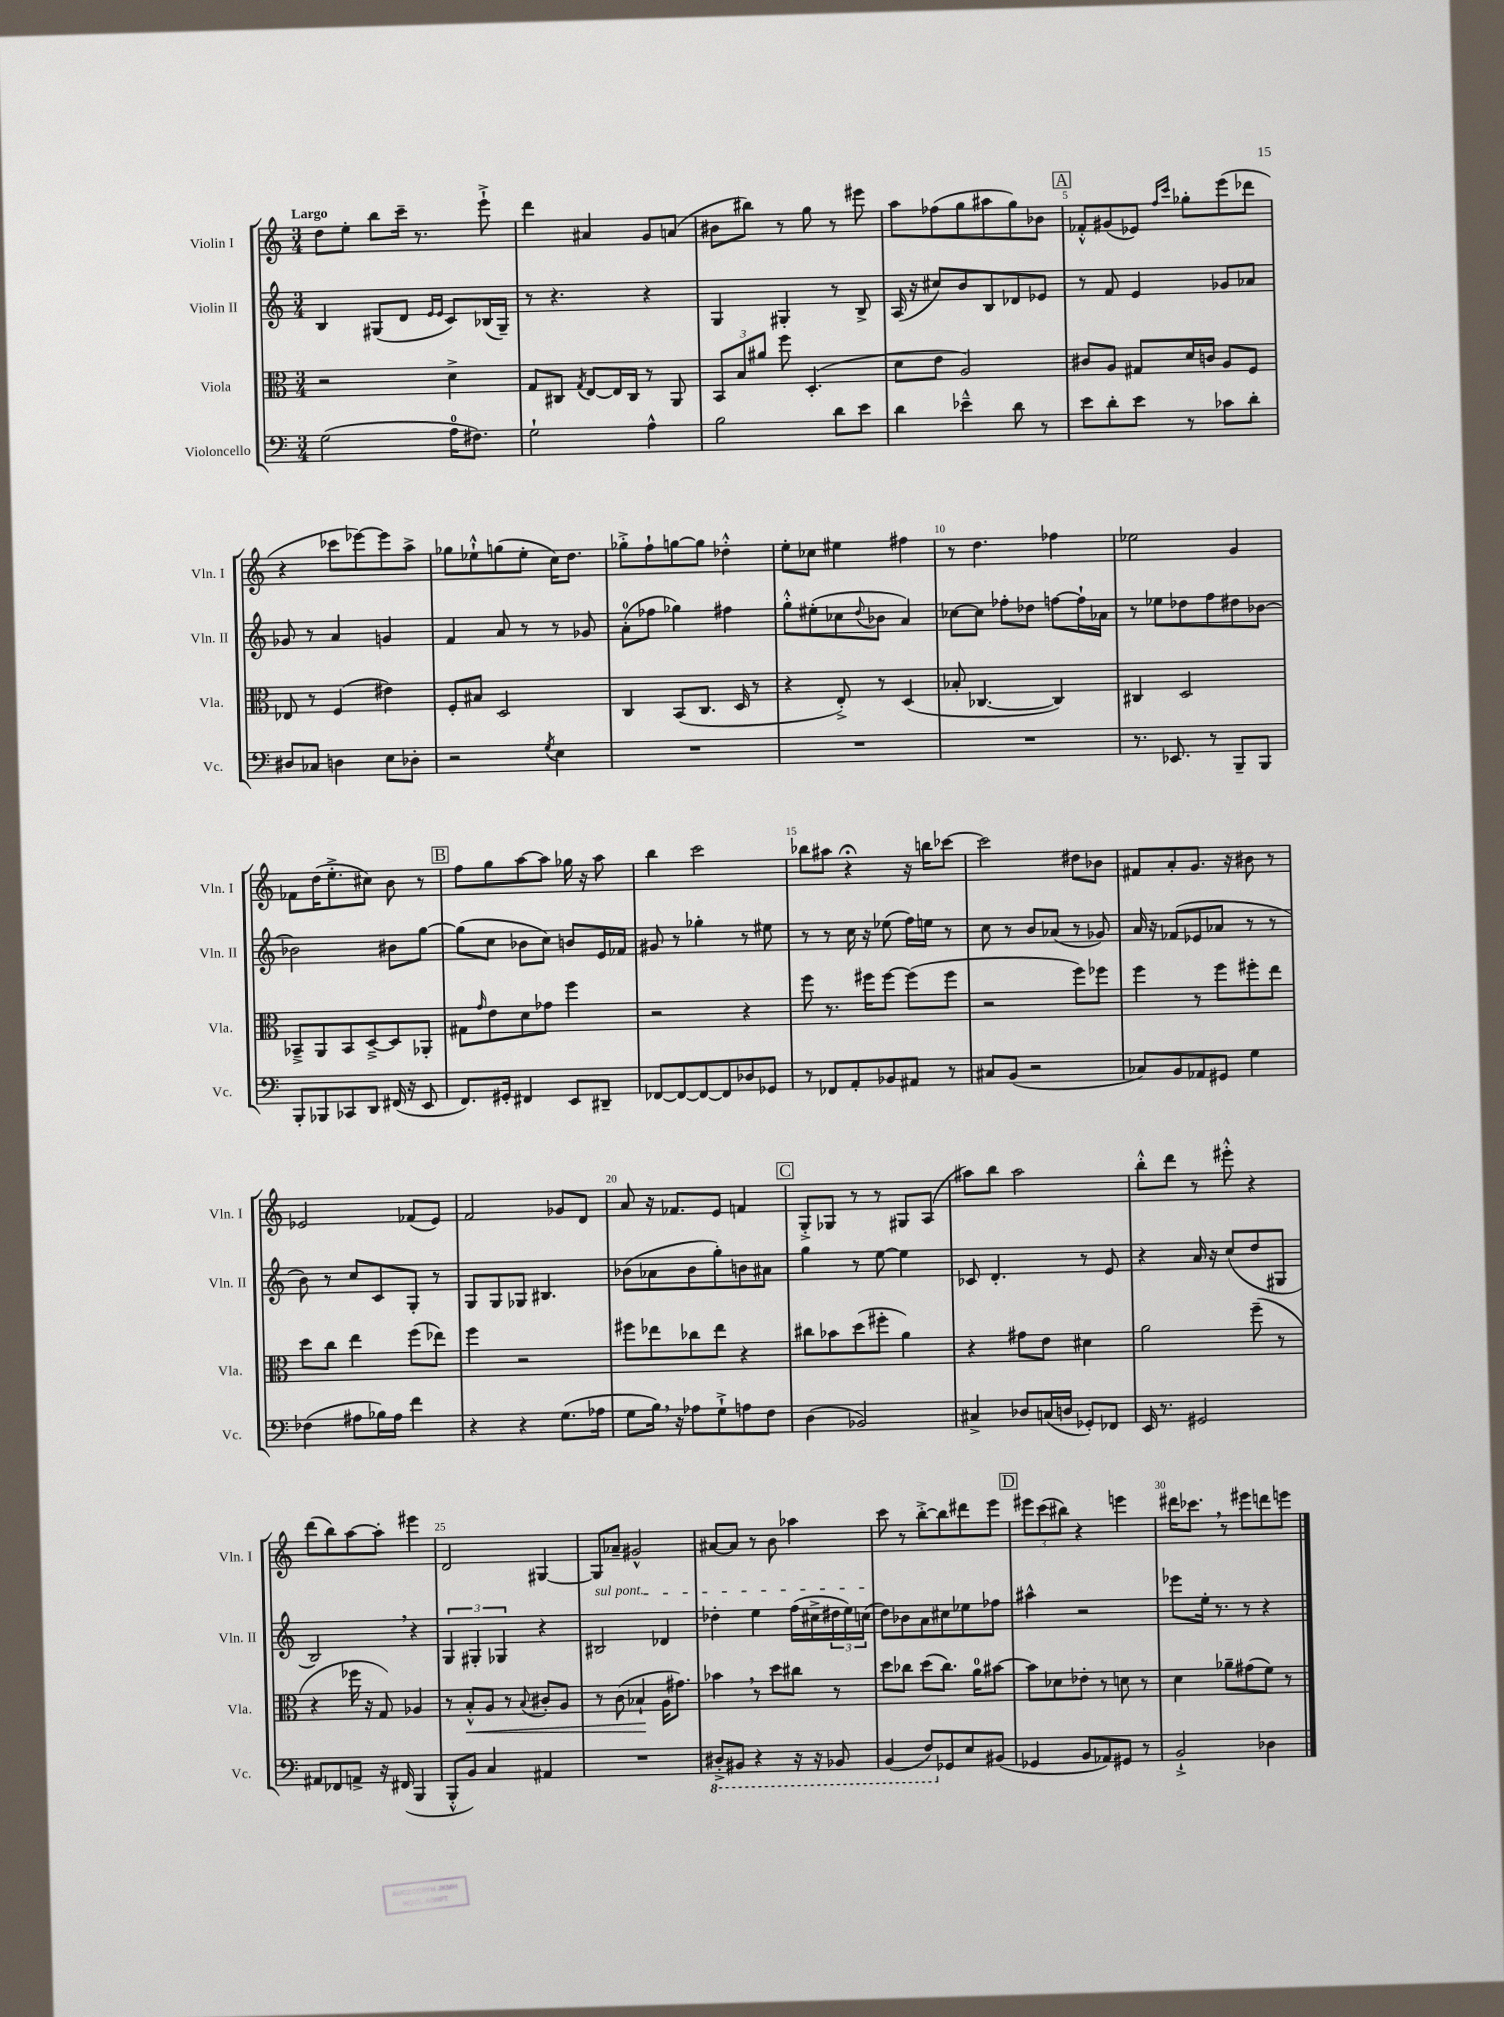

**kern	**kern	**dynam	**kern	**kern
*part4	*part3	*part3	*part2	*part1
*staff4	*staff3	*staff3	*staff2	*staff1
*I"Violoncello	*I"Viola	*	*I"Violin II	*I"Violin I
*I'Vc.	*I'Vla.	*	*I'Vln. II	*I'Vln. I
*clefF4	*clefC3	*	*clefG2	*clefG2
*k[]	*k[]	*	*k[]	*k[]
*M3/4	*M3/4	*	*M3/4	*M3/4
=1	=1	=1	=1	=1
!	!	!	!	!LO:TX:a:B:t=Largo
(2G\	2r	.	4B/	8dd\L
.	.	.	.	8ee'\J
.	.	.	(8G#X/L	8bb\L
.	.	.	8d/J	16ccc~\Jk
.	.	.	.	8.r
.	.	.	16qqe/LL	.
.	.	.	16qqe/JJ	.
16A\KL	4d^\	.	8c/L)	.
8.F#X\J)	.	.	.	.
.	.	.	(16B-X/L	8eee`^\
.	.	.	16G#~/JJ)	.
=2	=2	=2	=2	=2
2G`\	8G/L	.	8r	4ddd\
.	8C#X/J	.	4.r	.
.	8qG/	.	.	.
.	[8E/L	.	.	4a#X/
.	16E/L]	.	.	.
.	16C#/JJ	.	.	.
4A^^\	8r	.	4r	8g/L
.	8AA/	.	.	(8an/J
=3	=3	=3	=3	=3
2B\	12BB/L	.	4G/	8b#X\L
.	12B/	.	.	.
.	.	.	.	8bb#X\J)
.	12a#X/J	.	.	.
.	8ff\	.	4G#X'/	8r
.	(4.D'/	.	.	8gg\
8d\L	.	.	8r	8r
8e\J	.	.	8B^/	8eee#X\
=4	=4	=4	=4	=4
4d\	8d\L	.	(16A/	8aa\L
.	.	.	16r	.
.	8e\J	.	8cc#X/L)	(8ff-X\
4e-X~^^\	2A/)	.	8b/	8gg\
.	.	.	8B/	8aa#X\
8d\	.	.	8d-X/	8gg\)
8r	.	.	8e-X/J	8b-X\J
!!LO:REH:place=s1:t=A
=5	=5	=5	=5	=5
8e\L	8c#X/L	.	8r	8f-X'^^/L
8d'\	8A/J	.	8f/	(8g#X/
8e\J	8G#X/L	.	4e/	8e-X/J)
.	.	.	.	16qqff/LL
.	.	.	.	16qqccc/JJ
8r	16d/L	.	.	8gg-X'\L
.	16cn/JJ	.	.	.
8c-X\L	8A/L	.	8g-X/L	(8eee\
8d'\J	8F/J	.	8a-X/J	8ddd-X\J
!!LO:LB:g=z
=6	=6	=6	=6	=6
8D#X/L	8E-X/	.	8g-X/	4r
8C-X/J	8r	.	8r	.
4Dn\	(4F/	.	4a/	8ccc-X\L
.	.	.	.	[8eee-X\)
8E\L	4e#X\)	.	4gn/	8eee-\]
8D-X'\J	.	.	.	8aa^\J
=7	=7	=7	=7	=7
2r	8F'/L	.	4f/	8gg-X\L
.	8B#X/J	.	.	8ee-X`^^\
.	2D/	.	8a/	(8ggn\
.	.	.	8r	8ee-'\J
8qG/	.	.	.	.
4E\	.	.	8r	16cc\KL)
.	.	.	.	8.dd\J
.	.	.	8g-X/	.
=8	=8	=8	=8	=8
2.r	4C/	.	(8a'\L	8gg-X'^\L
.	.	.	8ff-X\J	8ff`\
.	(8BB/L	.	4gg-X\)	[8ggn\
.	8.C/J	.	.	8gg\J]
.	.	.	4ff#X\	4dd-X'^^\
.	16D/	.	.	.
.	8r	.	.	.
=9	=9	=9	=9	=9
2.r	4r	.	8gg'^^\L	8ee'\L
.	.	.	(8ee#X'\	8cc-X\J
.	8E'^/)	.	8cc-X\	4ee#X\
.	.	.	8qqdd/	.
.	8r	.	8b-X\J	.
.	(4D/	.	4a/)	4ff#X\
=10	=10	=10	=10	=10
2.r	8B-X'/	.	[8cc-X\L	8r
.	[4.C-X/	.	8cc-\J]	4.dd\
.	.	.	8ff-X'\L	.
.	.	.	8dd-X\J	.
.	4C-/])	.	[8ffn\L	4ff-X\
.	.	.	16ff`\L]	.
.	.	.	16a-X\JJ	.
=11	=11	=11	=11	=11
8.r	4C#X/	.	8r	2ee-X\
.	.	.	8ee-X\L	.
8.EE-X/	.	.	.	.
.	2D/	.	8dd-X\	.
8r	.	.	8ff\	.
8BBB~/L	.	.	8dd#X\	4g/
8BBB/J	.	.	[8b-X\J	.
!!LO:LB:g=z
=12	=12	=12	=12	=12
8BBB'/L	8BB-X~^/L	.	2b-X\]	8f-X\L
8BBB-X/	8AA/	.	.	(16dd\K
.	.	.	.	8.ee'^\
8CC-X/	8BB-/	.	.	.
8DD/J	[8D~^/	.	.	8cc#X\J)
(16FF#X/	8D/]	.	8b#X\L	8b\
16r	.	.	.	.
8EE/	8AA-X'/J	.	[8gg\J	8r
!!LO:REH:place=s1:t=B
=13	=13	=13	=13	=13
8.FF/L)	8G#X\L	.	(8gg\L]	8ff\L
.	16qqg/	.	.	.
.	8e\	.	8cc\J	8gg\
16GG#X'/Jk	.	.	.	.
4FF#X/	8d\	.	8b-X\L	[8aa\
.	8g-X\J	.	8cc\J)	8aa\J]
8EE/L	4ff\	.	8bn/L	16gg-X\
.	.	.	.	16r
8DD#X~/J	.	.	16e/L	8aa\
.	.	.	16f-X/JJ	.
=14	=14	=14	=14	=14
[8FF-X/L	2r	.	8g#X/	4bb\
8FF-/_	.	.	8r	.
8FF-/_	.	.	4gg-X'\	2ccc\
8FF-/]	.	.	.	.
8D-X/	4r	.	8r	.
8GG-X/J	.	.	8ee#X\	.
=15	=15	=15	=15	=15
8r	8ff\	.	8r	8bb-X\L
8FF-X/L	8.r	.	8r	8aa#X\J
8AA'/	.	.	16cc\	4r;<
.	16ff#X\KL	.	16r	.
8BB-X/	[8ff#\J	.	(8ee-X\	.
8AA#X/J	(8ff#\L]	.	16ff\LL)	16r
.	.	.	16een\JJ	16bbn\KL
8r	8ff#\J	.	8r	[8ccc-X\J
=16	=16	=16	=16	=16
8C#X/L	2r	.	8cc\	2ccc-\]
(8BB/J	.	.	8r	.
2r	.	.	8b/L	.
.	.	.	(8a-X/J	.
.	8ff\L)	.	8r	8dd#X\L
.	8ff-X\J	.	8g-X/)	8b-X\J
=17	=17	=17	=17	=17
8C-X/L)	4ff\	.	16a/	8f#X/L
.	.	.	16r	.
8BB/	.	.	(8f-X/L	8a'/
8AA-X/	8r	.	8e-X/	8.g/J
8GG#X/J	8ff\L	.	8a-X/J	.
.	.	.	.	16r
4G\	8ff#X'\	.	8r	8b#X\
.	8ee\J	.	8r	8r
!!LO:LB:g=z
=18	=18	=18	=18	=18
(4F-X\	8dd\L	.	8b\)	2e-X/
.	8cc\J	.	8r	.
8A#X\L	4ee\	.	8cc/L	.
16B-X\L)	.	.	8c/	.
16A#\JJ	.	.	.	.
4f\	(8ff\L	.	8G'/J	(8f-X/L
.	8ee-X\J)	.	8r	8e-/J)
=19	=19	=19	=19	=19
4r	4ff\	.	8G/L	2f/
.	.	.	8G/	.
4r	2r	.	8G-X/J	.
.	.	.	4.B#X/	.
(8.G\L	.	.	.	8g-X/L
.	.	.	.	8d/J
16A-X\Jk	.	.	.	.
=20	=20	=20	=20	=20
8G\L	8ff#X\L	.	(8b-X\L	8a/
16B,\Jk)	8ee-X\	.	8a-X\	16r
16r	.	.	.	8.f-X/L
8A-X\L	8cc-X\	.	8b-\	.
8G`^\	8ee-\J	.	8gg'\)	8e/J
8An\	4r	.	8bn\	4fn/
8F\J	.	.	8a#X\J	.
!!LO:REH:place=s1:t=C
=21	=21	=21	=21	=21
(4D\	8cc#X\L	.	4gg\	8G'^/L
.	8b-X\	.	.	8G-X/J
2BB-X/)	(8dd\	.	8r	8r
.	8ff#X'\J	.	[8ee\	8r
.	4a\)	.	4ee\]	8G#X/L
.	.	.	.	(8A/J
=22	=22	=22	=22	=22
4C#X^/	4r	.	8c-X/	8aa#X\L)
.	.	.	4.d'/	8bb\J
8D-X/L	8g#X\L	.	.	2aa#\
(16Cn/L	8e\J	.	.	.
16Dn/JJ	.	.	.	.
8GG-X'/L)	4d#X\	.	8r	.
8FF-X/J	.	.	8e/	.
=23	=23	=23	=23	=23
16EE/	2a\	.	4r	8bb'^^\L
8.r	.	.	.	.
.	.	.	.	8ddd\J
2GG#X/	.	.	16a/	8r
.	.	.	16r	.
.	.	.	(8cc/L	8eee#X'^^\
.	(8ff~\	.	8dd/	4r
.	8r	.	8G#X/J	.
!!LO:LB:g=z
=24	=24	=24	=24	=24
8AA#X/L	4r	.	2B,/)	(8ddd\L
8FF-X/	.	.	.	8bb\)
8AAn^/J	16ff-X\	.	.	[8aa\
.	16r	.	.	.
16r	8G/)	.	.	8aa'\J]
(16FF#X/	.	.	.	.
4BBB/	4A-X/	.	4r	4eee#X\
=25	=25	=25	=25	=25
8BBB'^^/L	8r	.	6G/	2d/
!	!	!LO:HP:b	!	!
8BB/J)	8B'^^/L	<	.	.
.	.	.	6G#X'/	.
4C/	8A/J	.	.	.
.	.	.	6G-X/	.
.	8r	.	.	.
.	8qqB/	.	.	.
4AA#X/	8c#X'/L	.	4r	[4G#X/
.	8A/J	.	.	.
=26	=26	=26	=26	=26
!	!	!	!LO:TX:a:i:t=sul pont.	!
2.r	8r	.	2B#X/	8G#/L]
.	(8c\	.	.	8a-X~/J
.	4B-X`/	.	.	2g#X^^/
.	16A\KL	[	4d-X/	.
.	8.g#X\J)	.	.	.
=27	=27	=27	=27	=27
*8ba	*	*	*	*
8DD#X'^/L	4b-X,\	.	4dd-X'\	[8a#X/L
8BBB#X/J	.	.	.	8a#/J]
4r	8r	.	4ee\	8r
.	8dd\L	.	.	8b\
16r	8cc#X\J	.	(16ff\LL	4aa-X\
16r	.	.	16cc#X^\	.
8BBB-X/	8r	.	24dd#X\	.
.	.	.	24ee\)	.
.	.	.	(24ccn\JJ	.
=28	=28	=28	=28	=28
(4BBB/	8dd\L	.	8dd\L)	8ccc\
.	8cc-X\J	.	8b-X\	8r
8FF/L)	(8dd\L	.	8a\	[8bb'^\L
*X8ba	*	*	*	*
8GG-X/	8.cc-\J)	.	8cc#X\	8bb\]
8E/	.	.	8ee-X\	8ddd#X\
.	16a\KL	.	.	.
(8BB#X/J	[8b#X\J	.	8ff-X\J	8eee\J
!!LO:REH:place=s1:t=D
=29	=29	=29	=29	=29
4GG-X/	8b#\L]	.	4aa#X^^\	12eee#X\L
.	.	.	.	(12ccc\
.	8d-X\	.	.	.
.	.	.	.	12bb#X\J)
8BB/L	8e-X'\J	.	2r	4r
8AA-X/)	8r	.	.	.
8GG#X/J	8dn\	.	.	4eeen\
8r	8r	.	.	.
=30	=30	=30	=30	=30
2BB`^/	4d\	.	8eee-X\L	16ddd#X\KL
.	.	.	.	8.ccc-X,\J
.	.	.	16ee'\Jk	.
.	.	.	8.r	.
.	8a-X~\L	.	.	8r
.	(8g#X\	.	8r	8eee#X\L
4D-X\	8f\J)	.	4r	8dddn\
.	8r	.	.	8eeen\J
==	==	==	==	==
*-	*-	*-	*-	*-
